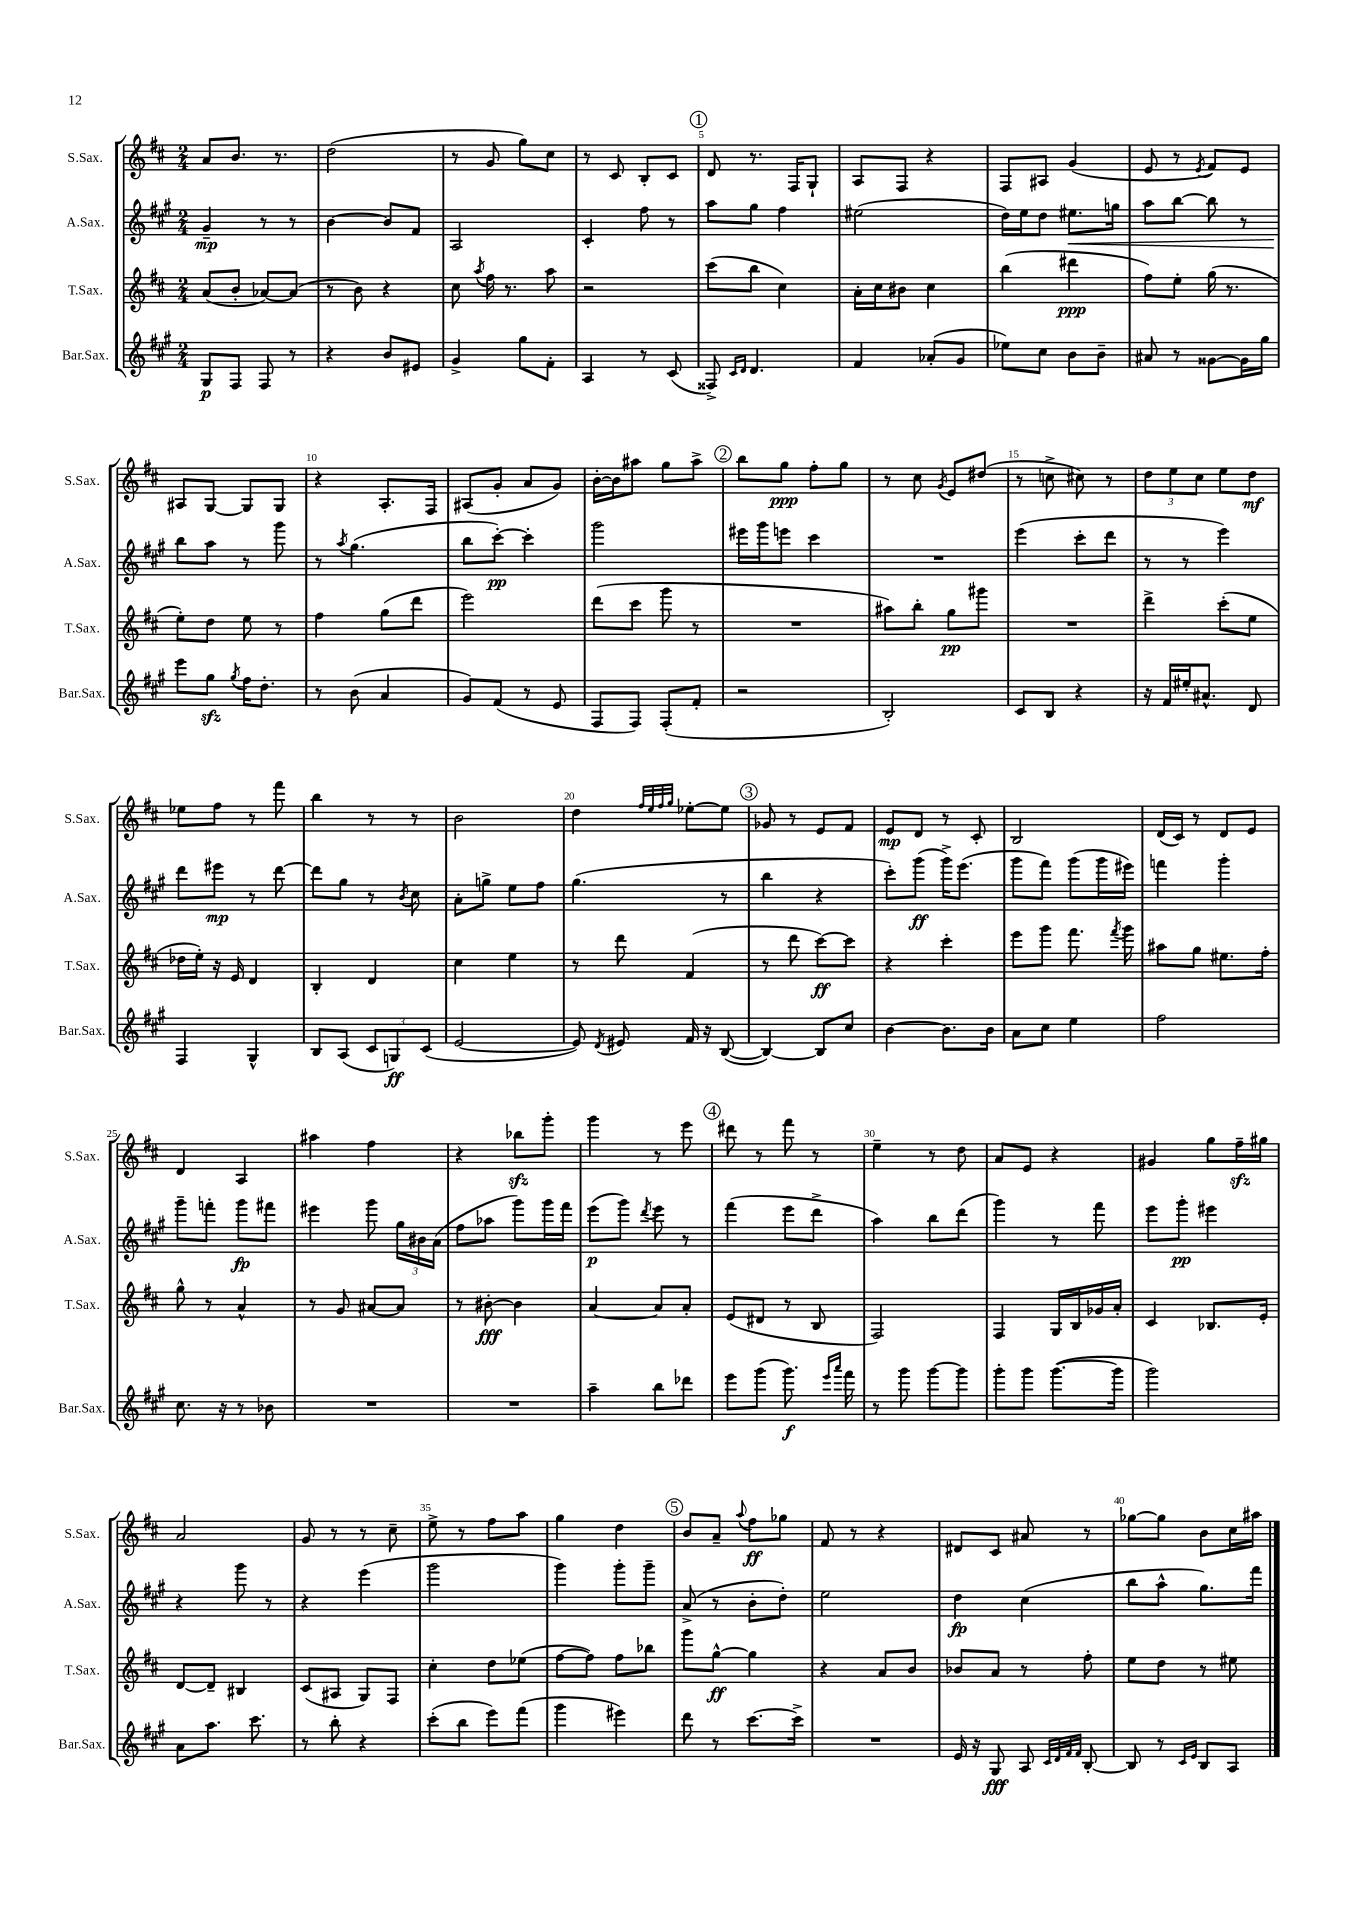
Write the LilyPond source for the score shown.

<<
\new StaffGroup <<
\new Staff = "s0" \with { instrumentName = "S.Sax." shortInstrumentName = "S.Sax." } {
    \clef treble \key d \major \numericTimeSignature \time 2/4
    \autoBeamOff a'8[ b'8.] r8. |
    d''2( |
    r8 g'8 g''8[) cis''8] |
    r8 cis'8 b8[-. cis'8] |
    \mark \markup { \circle "1" } d'8 r8. fis16[ g8]-! |
    a8[ fis8] r4 |
    fis8[ ais8] g'4( |
    e'8 r8 \acciaccatura { e'8 } fis'8[) e'8] |
    ais8[ g8]~ g8[ g8] |
    r4 a8.[-. fis16] |
    ais8[( g'8]-. a'8[ g'8]) |
    b'16[~-. b'16 ais''8] g''8[ ais''8]-> |
    \mark \markup { \circle "2" } b''8[ g''8]\ppp fis''8[-. g''8] |
    r8 cis''8 \acciaccatura { g'8 } e'8[ dis''8]( |
    r8 c''8-> cis''8) r8 |
    \tuplet 3/2 { d''8[ e''8 cis''8] } e''8[ d''8]\mf |
    ees''8[ fis''8] r8 fis'''8 |
    b''4 r8 r8 |
    b'2 |
    d''4 \grace { fis''32[ e''32 fis''32 g''32] } ees''8[~-. ees''8] |
    \mark \markup { \circle "3" } ges'8 r8 e'8[ fis'8] |
    e'8[\mp d'8] r8 cis'8-. |
    b2 |
    d'16[( cis'16]) r8 d'8[ e'8] |
    d'4 a4 |
    ais''4 fis''4 |
    r4 bes''8[\sfz g'''8]-. |
    g'''4 r8 e'''8 |
    \mark \markup { \circle "4" } dis'''8 r8 fis'''8 r8 |
    e''4-- r8 d''8 |
    a'8[ e'8] r4 |
    gis'4 g''8[ fis''16--\sfz gis''16] |
    a'2 |
    g'8 r8 r8 cis''8-- |
    e''8-> r8 fis''8[ a''8] |
    g''4 d''4 |
    \mark \markup { \circle "5" } b'8[ a'8]-- \appoggiatura { a''8 } fis''8[\ff ges''8] |
    fis'8 r8 r4 |
    dis'8[ cis'8] ais'8 r8 |
    ges''8[~ ges''8] b'8[ cis''16 ais''16] \bar "|." |
}
\new Staff = "s1" \with { instrumentName = "A.Sax." shortInstrumentName = "A.Sax." } {
    \clef treble \key a \major \numericTimeSignature \time 2/4
    \autoBeamOff gis'4--\mp r8 r8 |
    b'4~ b'8[ fis'8] |
    a2 |
    cis'4-. fis''8 r8 |
    \mark \markup { \circle "1" } a''8[ gis''8] fis''4 |
    eis''2( |
    d''16[) e''16 d''8] eis''8.[\< g''16] |
    a''8[ b''8]~ b''8 r8 |
    b''8[\! a''8] r8 gis'''8 |
    r8 \acciaccatura { a''8 } gis''4.( |
    b''8[ cis'''8]~-.\pp) cis'''4-. |
    gis'''2 |
    \mark \markup { \circle "2" } eis'''16[ gis'''16 e'''8] cis'''4 |
    R2 |
    e'''4( cis'''8[-. d'''8] |
    r8 r8 e'''4) |
    d'''8[ eis'''8]\mp r8 d'''8~ |
    d'''8[ gis''8] r8 \acciaccatura { b'8 } cis''8 |
    a'8[-. g''8]-> e''8[ fis''8] |
    gis''4.( r8 |
    \mark \markup { \circle "3" } b''4 r4 |
    cis'''8[-.) gis'''8]\ff( gis'''16[->) e'''8.]( |
    gis'''8[ fis'''8]) gis'''8[( gis'''16 eis'''16]) |
    f'''4 gis'''4-. |
    gis'''8[-- f'''8]-. gis'''8[\fp fis'''8] |
    eis'''4 gis'''8 \tuplet 3/2 { gis''16[ bis'16 a'16]( } |
    fis''8[ aes''8] gis'''8[) gis'''16 fis'''16] |
    e'''8[\p( gis'''8]) \acciaccatura { d'''8 } e'''8 r8 |
    \mark \markup { \circle "4" } fis'''4( e'''8[ d'''8]-> |
    a''4) b''8[ d'''8]( |
    gis'''4) r8 fis'''8 |
    e'''8[ gis'''8]-.\pp eis'''4 |
    r4 gis'''8 r8 |
    r4 e'''4( |
    gis'''2 |
    gis'''4) gis'''8[-. gis'''8]-- |
    \mark \markup { \circle "5" } a'8->( r8 b'8[-. d''8]-.) |
    e''2 |
    d''4\fp cis''4( |
    b''8[ a''8]-^ gis''8.[) fis'''16] \bar "|." |
}
\new Staff = "s2" \with { instrumentName = "T.Sax." shortInstrumentName = "T.Sax." } {
    \clef treble \key d \major \numericTimeSignature \time 2/4
    \autoBeamOff a'8[( b'8]-. aes'8[~) aes'8]( |
    r8 b'8) r4 |
    cis''8 \acciaccatura { a''8 } fis''16 r8. a''8 |
    r2 |
    \mark \markup { \circle "1" } cis'''8[( b''8] cis''4) |
    a'16[-. cis''16 bis'8] cis''4 |
    b''4( dis'''4\ppp |
    fis''8[) e''8]-. g''16( r8. |
    e''8[-.) d''8] e''8 r8 |
    fis''4 g''8[( d'''8] |
    e'''2) |
    d'''8[( cis'''8] g'''8 r8 |
    \mark \markup { \circle "2" } R2 |
    ais''8[) b''8]-. g''8[\pp gis'''8] |
    R2 |
    d'''4-> cis'''8[-.( e''8] |
    des''16[ e''16]-.) r16 e'16 d'4 |
    b4-. d'4 |
    cis''4 e''4 |
    r8 d'''8 fis'4( |
    \mark \markup { \circle "3" } r8 d'''8 cis'''8[~\ff) cis'''8] |
    r4 cis'''4-. |
    e'''8[ g'''8] fis'''8. \acciaccatura { fis'''8 } g'''16 |
    ais''8[ g''8] eis''8.[ fis''16]-. |
    g''8-^ r8 a'4-^ |
    r8 g'8 ais'8[~ ais'8] |
    r8 bis'8~-.\fff bis'4 |
    a'4~ a'8[ a'8]-. |
    \mark \markup { \circle "4" } e'8[( dis'8] r8 b8 |
    fis2) |
    fis4 g16[ b16 ges'16 a'16]-. |
    cis'4 bes8.[ e'16]-. |
    d'8[~ d'8]-- bis4 |
    cis'8[( ais8] g8[) fis8] |
    cis''4-. d''8[ ees''8]( |
    fis''8[~ fis''8]) fis''8[ bes''8] |
    \mark \markup { \circle "5" } g'''8[ g''8]~-^\ff g''4 |
    r4 a'8[ b'8] |
    bes'8[ a'8] r8 fis''8-. |
    e''8[ d''8] r8 eis''8 \bar "|." |
}
\new Staff = "s3" \with { instrumentName = "Bar.Sax." shortInstrumentName = "Bar.Sax." } {
    \clef treble \key a \major \numericTimeSignature \time 2/4
    \autoBeamOff gis8[\p fis8] fis8 r8 |
    r4 b'8[ eis'8] |
    gis'4-> gis''8[ fis'8]-. |
    a4 r8 cis'8( |
    \mark \markup { \circle "1" } fisis8->) \grace { cis'16[ d'16] } d'4. |
    fis'4 aes'8[-.( gis'8] |
    ees''8[) cis''8] b'8[ b'8]-- |
    ais'8 r8 gisis'8[~ gisis'16 gis''16] |
    e'''8[ gis''8]\sfz \acciaccatura { gis''8 } fis''16[ d''8.]-. |
    r8 b'8( a'4 |
    gis'8[) fis'8]( r8 e'8 |
    fis8[ fis8]) fis8[-.( fis'8]-. |
    \mark \markup { \circle "2" } r2 |
    b2-.) |
    cis'8[ b8] r4 |
    r16 fis'16[ eis''16-. ais'8.]-^ d'8 |
    fis4 gis4-^ |
    b8[ a8]( \tuplet 3/2 { cis'8[ g8\ff) cis'8]( } |
    e'2~ |
    e'8) \acciaccatura { d'8 } eis'8 fis'16 r16 b8~( |
    \mark \markup { \circle "3" } b4~) b8[ cis''8] |
    b'4~ b'8.[ b'16] |
    a'8[ cis''8] e''4 |
    fis''2 |
    cis''8. r16 r8 bes'8 |
    R2 |
    R2 |
    a''4-- b''8[ des'''8] |
    \mark \markup { \circle "4" } e'''8[ gis'''8]( gis'''8.\f) \grace { e'''16[ a'''16] } fis'''16 |
    r8 gis'''8 gis'''8[~ gis'''8] |
    gis'''8[-. gis'''8] gis'''8.[~( gis'''16] |
    gis'''2) |
    a'8[ a''8.] cis'''8. |
    r8 b''8-. r4 |
    cis'''8[-.( b''8] e'''8[) fis'''8]( |
    gis'''4 eis'''4) |
    \mark \markup { \circle "5" } d'''8 r8 cis'''8.[~ cis'''16]-> |
    R2 |
    e'16 r16 gis8\fff a8 \grace { cis'32[ d'32 fis'32 fis'32] } b8~-. |
    b8 r8 \grace { cis'16[ e'16] } b8[ a8] \bar "|." |
}
>>
>>
\layout { \context { \Score \override BarNumber.break-visibility = ##(#f #t #t) barNumberVisibility = #(every-nth-bar-number-visible 5) } }
